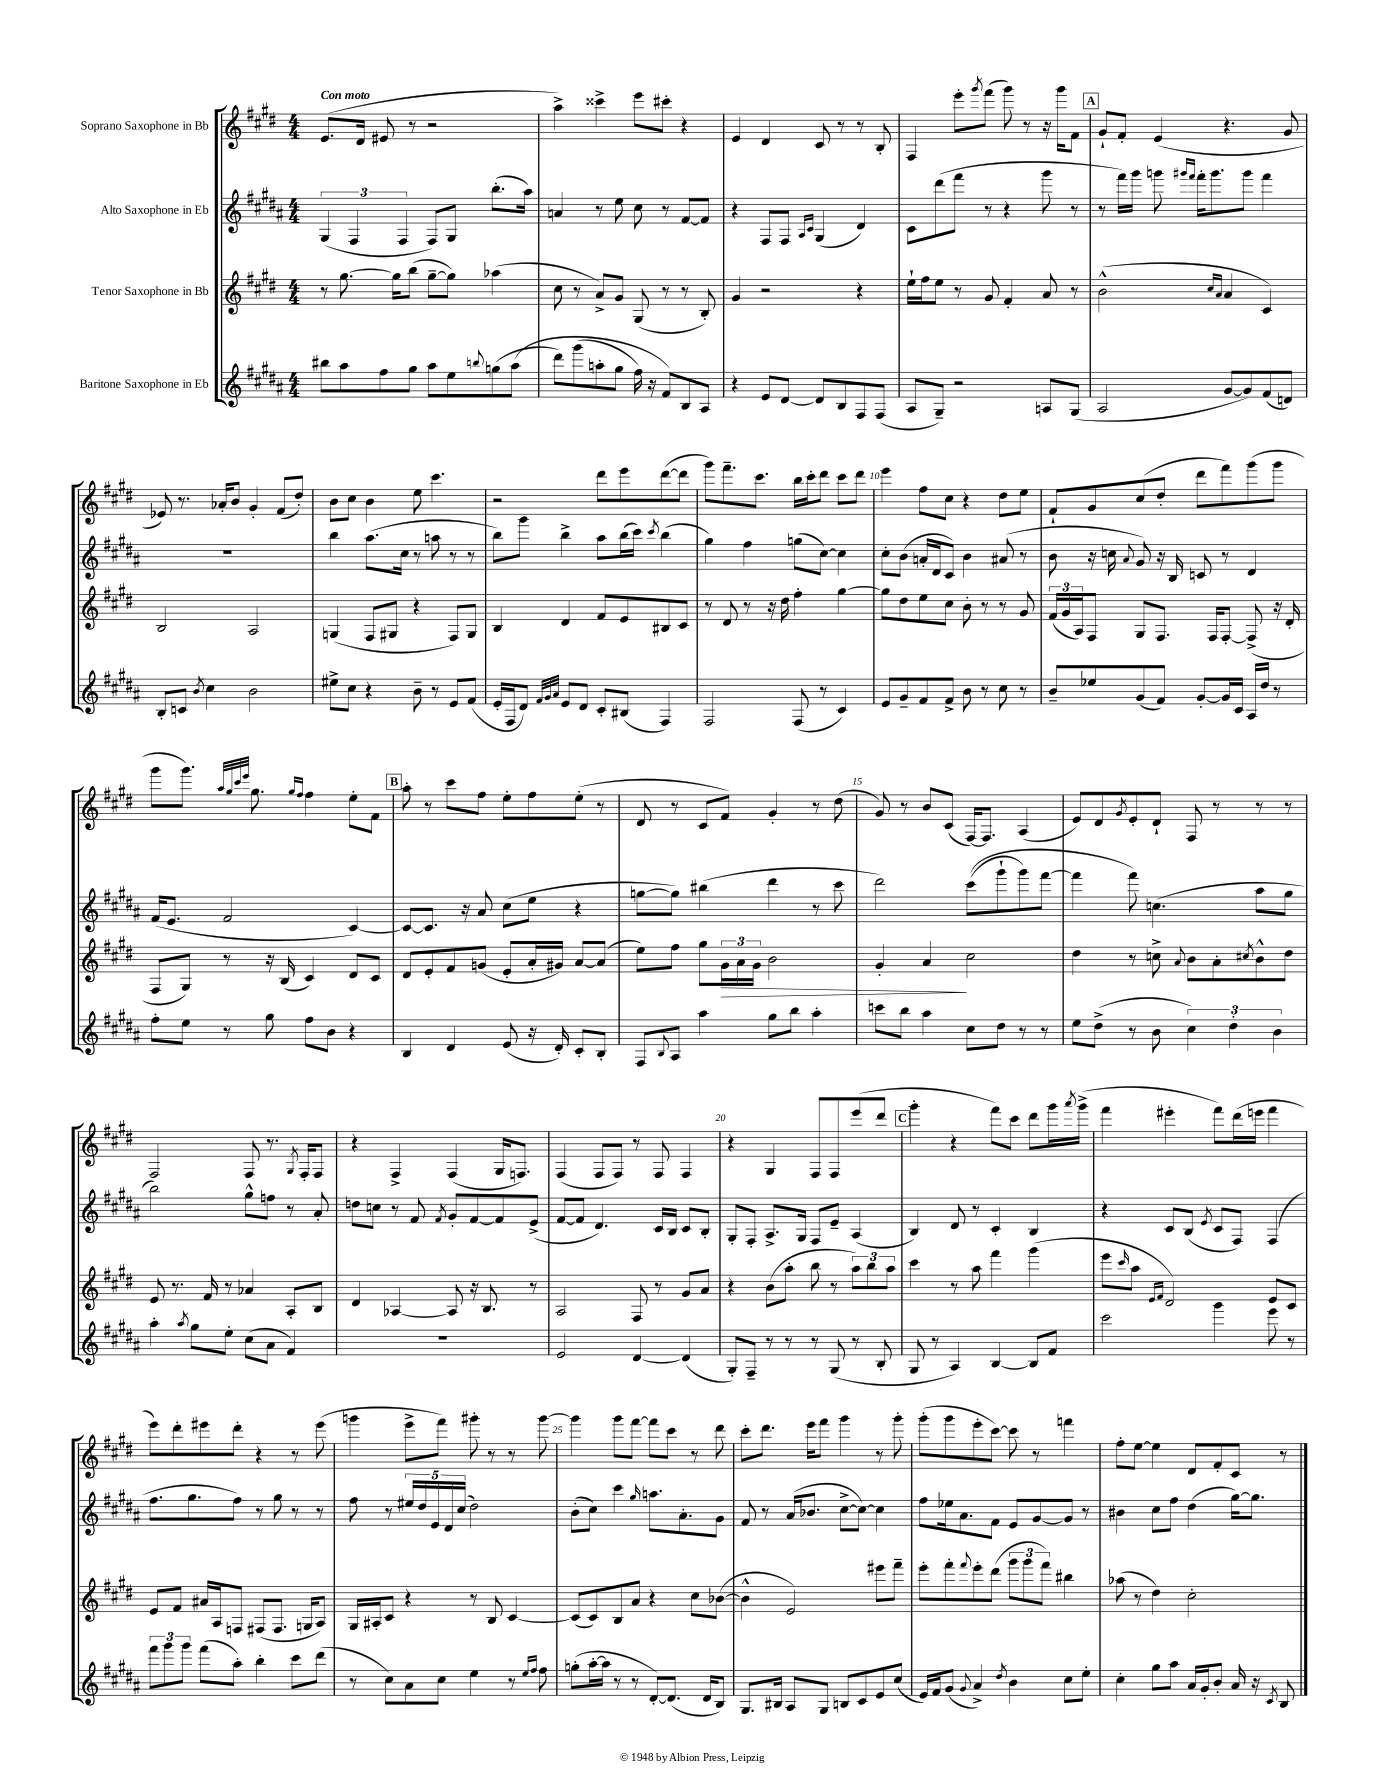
<<
\new StaffGroup <<
\new Staff = "s0" \with { instrumentName = "Soprano Saxophone in Bb" } {
    \clef treble \key e \major \numericTimeSignature \time 4/4 \tempo "Con moto"
    e'8.( dis'16 eis'8 r8 r2 |
    a''4->) cisis'''4-> e'''8 cis'''8-. r4 |
    e'4 dis'4 cis'8 r8 r8 b8-. |
    fis4 e'''8-. \acciaccatura { gis'''8 } fis'''8( gis'''8) r8 r16 gis'''16 fis'8 |
    \mark \markup { \box "A" } gis'8-! fis'8-. e'4( r4. gis'8 |
    ees'8) r8. aes'16-. b'8 gis'4-. fis'8( dis''8-.) |
    b'8 cis''8 b'4 e''8 cis'''4. |
    r2 dis'''8 e'''8 dis'''8~( dis'''8 |
    gis'''8) fis'''8.-- cis'''8. b''16 cis'''16-. dis'''8 cis'''8 dis'''8 |
    e'''4 fis''8 cis''8 r4 dis''8 e''8 |
    fis'8-! gis'8 cis''8( dis''8-. dis'''8 fis'''8) gis'''8( gis'''8 |
    gis'''8 gis'''8.) \grace { a''32 gis''32 cis'''32 e'''32 } gis''8. \grace { gis''16 fis''16 } fis''4 e''8-. fis'8 |
    \mark \markup { \box "B" } a''8-. r8 cis'''8 fis''8 e''8-. fis''8 e''8-.( r8 |
    dis'8 r8 cis'8 fis'8) gis'4-. r8 dis''8( |
    gis'8) r8 b'8 cis'8( fis16~) fis8. a4( |
    e'8) dis'8 \acciaccatura { gis'8 } e'8-. dis'8-! fis8 r8 r8 r8 |
    fis2 fis8 r8. \acciaccatura { gis8 } fis16-. fis8 |
    r4 fis4-> fis4( gis16 f8.) |
    fis4( fis8 fis8) r8 fis8 fis4 |
    r4 gis4 fis8 fis8 e'''8( dis'''8 |
    \mark \markup { \box "C" } gis'''4-. r4 fis'''8) cis'''8 dis'''8 gis'''16 \acciaccatura { a'''8 } gis'''16->( |
    fis'''4 eis'''4-. fis'''8) dis'''16( e'''16 fis'''4 |
    e'''8) dis'''8-. eis'''8 dis'''8-. r4 r8 eis'''8( |
    g'''4 e'''8-> fis'''8) gis'''8-. r8 r8 gis'''8~ |
    gis'''4 gis'''8 fis'''8~ fis'''8 cis'''8 r8 dis'''8 |
    cis'''8-. dis'''8. e'''16 fis'''8 gis'''4 r8 gis'''8-. |
    gis'''8-.( gis'''8 e'''8-. cis'''8~) cis'''8 r8 f'''4 |
    fis''8-. e''8~ e''4 dis'8 fis'8-. cis'8 r8 \bar "|." |
}
\new Staff = "s1" \with { instrumentName = "Alto Saxophone in Eb" } {
    \clef treble \key b \major \numericTimeSignature \time 4/4
    \tuplet 3/2 { gis4( fis4 fis4 } fis8) gis8 b''8.-.( ais''16) |
    a'4 r8 e''8 cis''8 r8 fis'8~ fis'8 |
    r4 fis8 fis8 \grace { ais16 cis'16 } gis4( dis'4) |
    cis'8 dis'''8( fis'''8 r8 r4 gis'''8 r8 |
    \mark \markup { \box "A" } r8 fis'''16) gis'''16 g'''8 \grace { gis'''16 fis'''16 } fis'''16-. gis'''8. gis'''8 fis'''4 |
    R1 |
    b''4 ais''8.( cis''16 r8 a''8 r8 r8 |
    b''8) gis'''8 b''4-> ais''8 b''16( cis'''16) \acciaccatura { cis'''8 } b''4( |
    gis''4) fis''4 g''8( cis''8~) cis''4 |
    cis''8-. b'8( a'16-. dis'16 cis'8) b'4 ais'8( r8 |
    b'8 r16 c''16 \appoggiatura { ais'8 } gis'8) r16 b16 c'8 r8 dis'4 |
    fis'16( e'8. fis'2 cis'4~) |
    \mark \markup { \box "B" } cis'8~ cis'8. r16 ais'8 cis''8( e''8 r4 |
    g''8~ g''8) bis''4( dis'''4 r8 cis'''8 |
    dis'''2) cis'''8(\( gis'''8-! gis'''8) fis'''8~ |
    fis'''4 fis'''8\) c''4.( ais''8 gis''8 |
    b''2) gis''8-^ f''8 r8 ais'8-. |
    d''8 c''8 r8 fis'8 \acciaccatura { fis'8 } gis'8-. fis'8~ fis'8 e'8->( |
    fis'8~ fis'8 dis'4.) cis'16 b16 cis'8 b8-. |
    gis8-. fis8-. ais8.-> gis16 fis8 e'8-- ais4( |
    \mark \markup { \box "C" } b4) dis'8 r8 cis'4-. b4 |
    r4 cis'8 b8( \acciaccatura { e'8 } cis'8 fis8) fis4( |
    fis''8. gis''8. fis''8) r8 gis''8 r8 r8 |
    fis''8 r8 \tuplet 5/4 { eis''16 dis''16 e'16 dis'16 cis''16( } dis''2) |
    b'8-.( cis''8) cis'''4 \grace { gis''16 } a''8. ais'8.-. gis'8 |
    fis'8 r8 ais'16( bes'8. cis''8~-> cis''8~) cis''4 |
    fis''8 ees''16 ais'8. fis'8 e'8 gis'8~ gis'8 r8 |
    bis'4 cis''8 fis''8 dis''4( gis''16~) gis''8. \bar "|." |
}
\new Staff = "s2" \with { instrumentName = "Tenor Saxophone in Bb" } {
    \clef treble \key e \major \numericTimeSignature \time 4/4
    r8 gis''8.~ gis''16 b''8( gis''8~-- gis''8) aes''4( |
    cis''8 r8 a'8->) gis'8 gis8( r8 r8 b8-.) |
    gis'4 r2 r4 |
    e''16-! fis''16 e''8 r8 gis'8 fis'4-. a'8 r8 |
    \mark \markup { \box "A" } b'2-^( \grace { cis''16 a'16 } a'4 cis'4) |
    b2 a2 |
    g4( fis8 gis8 r4 fis8) gis8 |
    b4 dis'4 fis'8 e'8 bis8 cis'8 |
    r8 dis'8 r8 r16 dis''16 fis''4-. gis''4~ |
    gis''8 dis''8 e''8 cis''8 b'8-. r8 r8 gis'8 |
    \tuplet 3/2 { fis'16( gis'16 a16) } fis8 gis8 fis8. fis16 fis8~-. fis8->( r16 dis'16-. |
    fis8 gis8) r8 r16 b16( cis'4) dis'8 cis'8 |
    \mark \markup { \box "B" } dis'8 e'8-. fis'8 g'8( e'8-. a'16-. gis'16) a'8~ a'8( |
    e''8) fis''8 gis''8 \tuplet 3/2 { gis'16\> a'16 gis'16 } b'2 |
    gis'4-. a'4\! cis''2 |
    dis''4 r8 c''8-> \appoggiatura { a'8 } b'8 a'8-. \acciaccatura { cis''8 } b'8-^ dis''8 |
    e'8 r8. fis'16 r8 aes'4 a8-. b8 |
    dis'4 aes4~ aes8 r16 b8. r8 |
    a2 fis8 r8 gis'8 a'8 |
    r4 b'8( a''8-. b''8 r8 \tuplet 3/2 { a''8) b''8 a''8 } |
    \mark \markup { \box "C" } cis'''4 r8 a''8 fis'''4 gis'''4( |
    e'''8 \grace { cis'''16 } a''8 \grace { e'16 fis'16 } dis'2) e'8 cis'8 |
    e'8 fis'8 ais'16 a16 f8 fis8( fis8. g16 a8) |
    gis16 ais16-. cis'8 r4 r8 b8 cis'4~ |
    cis'8( cis'8) b8 a'8 r4 cis''8 bes'8~( |
    bes'4-^ e'2) eis'''8 fis'''8-- |
    e'''8-. fis'''8-. \appoggiatura { fis'''8 } e'''8-. dis'''8( \tuplet 3/2 { gis'''8 gis'''8 fis'''8) } bis''4 |
    aes''8( r8 dis''4) cis''2-. \bar "|." |
}
\new Staff = "s3" \with { instrumentName = "Baritone Saxophone in Eb" } {
    \clef treble \key b \major \numericTimeSignature \time 4/4
    bis''8 ais''8 fis''8 gis''8 ais''8 e''8 \appoggiatura { b''8 } g''8( ais''8\( |
    dis'''8) gis'''8( a''8-. gis''8 fis''16) r16 fis'8\) b8 ais8 |
    r4 e'8 dis'8~ dis'8 b8 fis8 fis8( |
    ais8 gis8--) r2 a8 gis8( |
    \mark \markup { \box "A" } ais2 gis'8~ gis'8) fis'8( d'8) |
    b8-. c'8 \acciaccatura { b'8 } cis''4 b'2 |
    eis''8-> cis''8 r4 b'8-- r8 e'8 fis'8( |
    e'16-. fis16 dis'8) \grace { fis'32 gis'32 ais'32 } e'8 dis'8 cis'8-. bis8( fis4) |
    fis2 fis8( r8 cis'4) |
    e'8 gis'8-- fis'8 fis'8-> b'8 r8 cis''8 r8 |
    b'8-- ees''8 gis'8( fis'8) gis'8~-. gis'16 cis'16 ais16 dis''16 r8 |
    fis''8-. e''8 r8 gis''8 fis''8 b'8 r4 |
    \mark \markup { \box "B" } b4 dis'4 e'8( r16 dis'16-.) cis'8-. b8-. |
    fis8 \appoggiatura { b8 } ais8 ais''4 gis''8 b''8 ais''4-. |
    c'''8 b''8 ais''4 cis''8 dis''8 r8 r8 |
    e''8 dis''8->( r8 b'8 \tuplet 3/2 { cis''4) dis''4-. b'4 } |
    ais''4-. \acciaccatura { ais''8 } gis''8 e''8-. cis''8( ais'8 fis'4) |
    R1 |
    e'2 dis'4~ dis'4( |
    gis8-.) fis8-- r8 r8 r8 gis8( r8 b8-. |
    \mark \markup { \box "C" } gis8 r8 ais4) b4~ b8 fis'8 |
    cis'''2 gis'''4 e'''8 r8 |
    \tuplet 3/2 { fis'''8 gis'''8 gis'''8 } fis'''8( ais''8-.) b''4-. cis'''8 dis'''8( |
    r8 cis''8) ais'8 cis''8 e''4 r8 \grace { e''16 fis''16 } fis''8 |
    g''8-.( ais''16~-. ais''16 r8 r8 dis'8~-.) dis'8.( dis'16 b8) |
    gis8. bis16 ais8 gis8 b8 cis'8 e'8 cis''8( |
    e'16) fis'16 gis'8( \appoggiatura { gis'8 } ais'4->) \acciaccatura { dis''8 } b'4 cis''8 e''8-. |
    cis''4-. gis''8 ais''8 ais'16 gis'16-. b'8-. ais'16 r16 \acciaccatura { cis'8 } b8 \bar "|." |
}
>>
>>
\layout { \context { \Score \override BarNumber.break-visibility = ##(#f #t #t) barNumberVisibility = #(every-nth-bar-number-visible 5) } }
